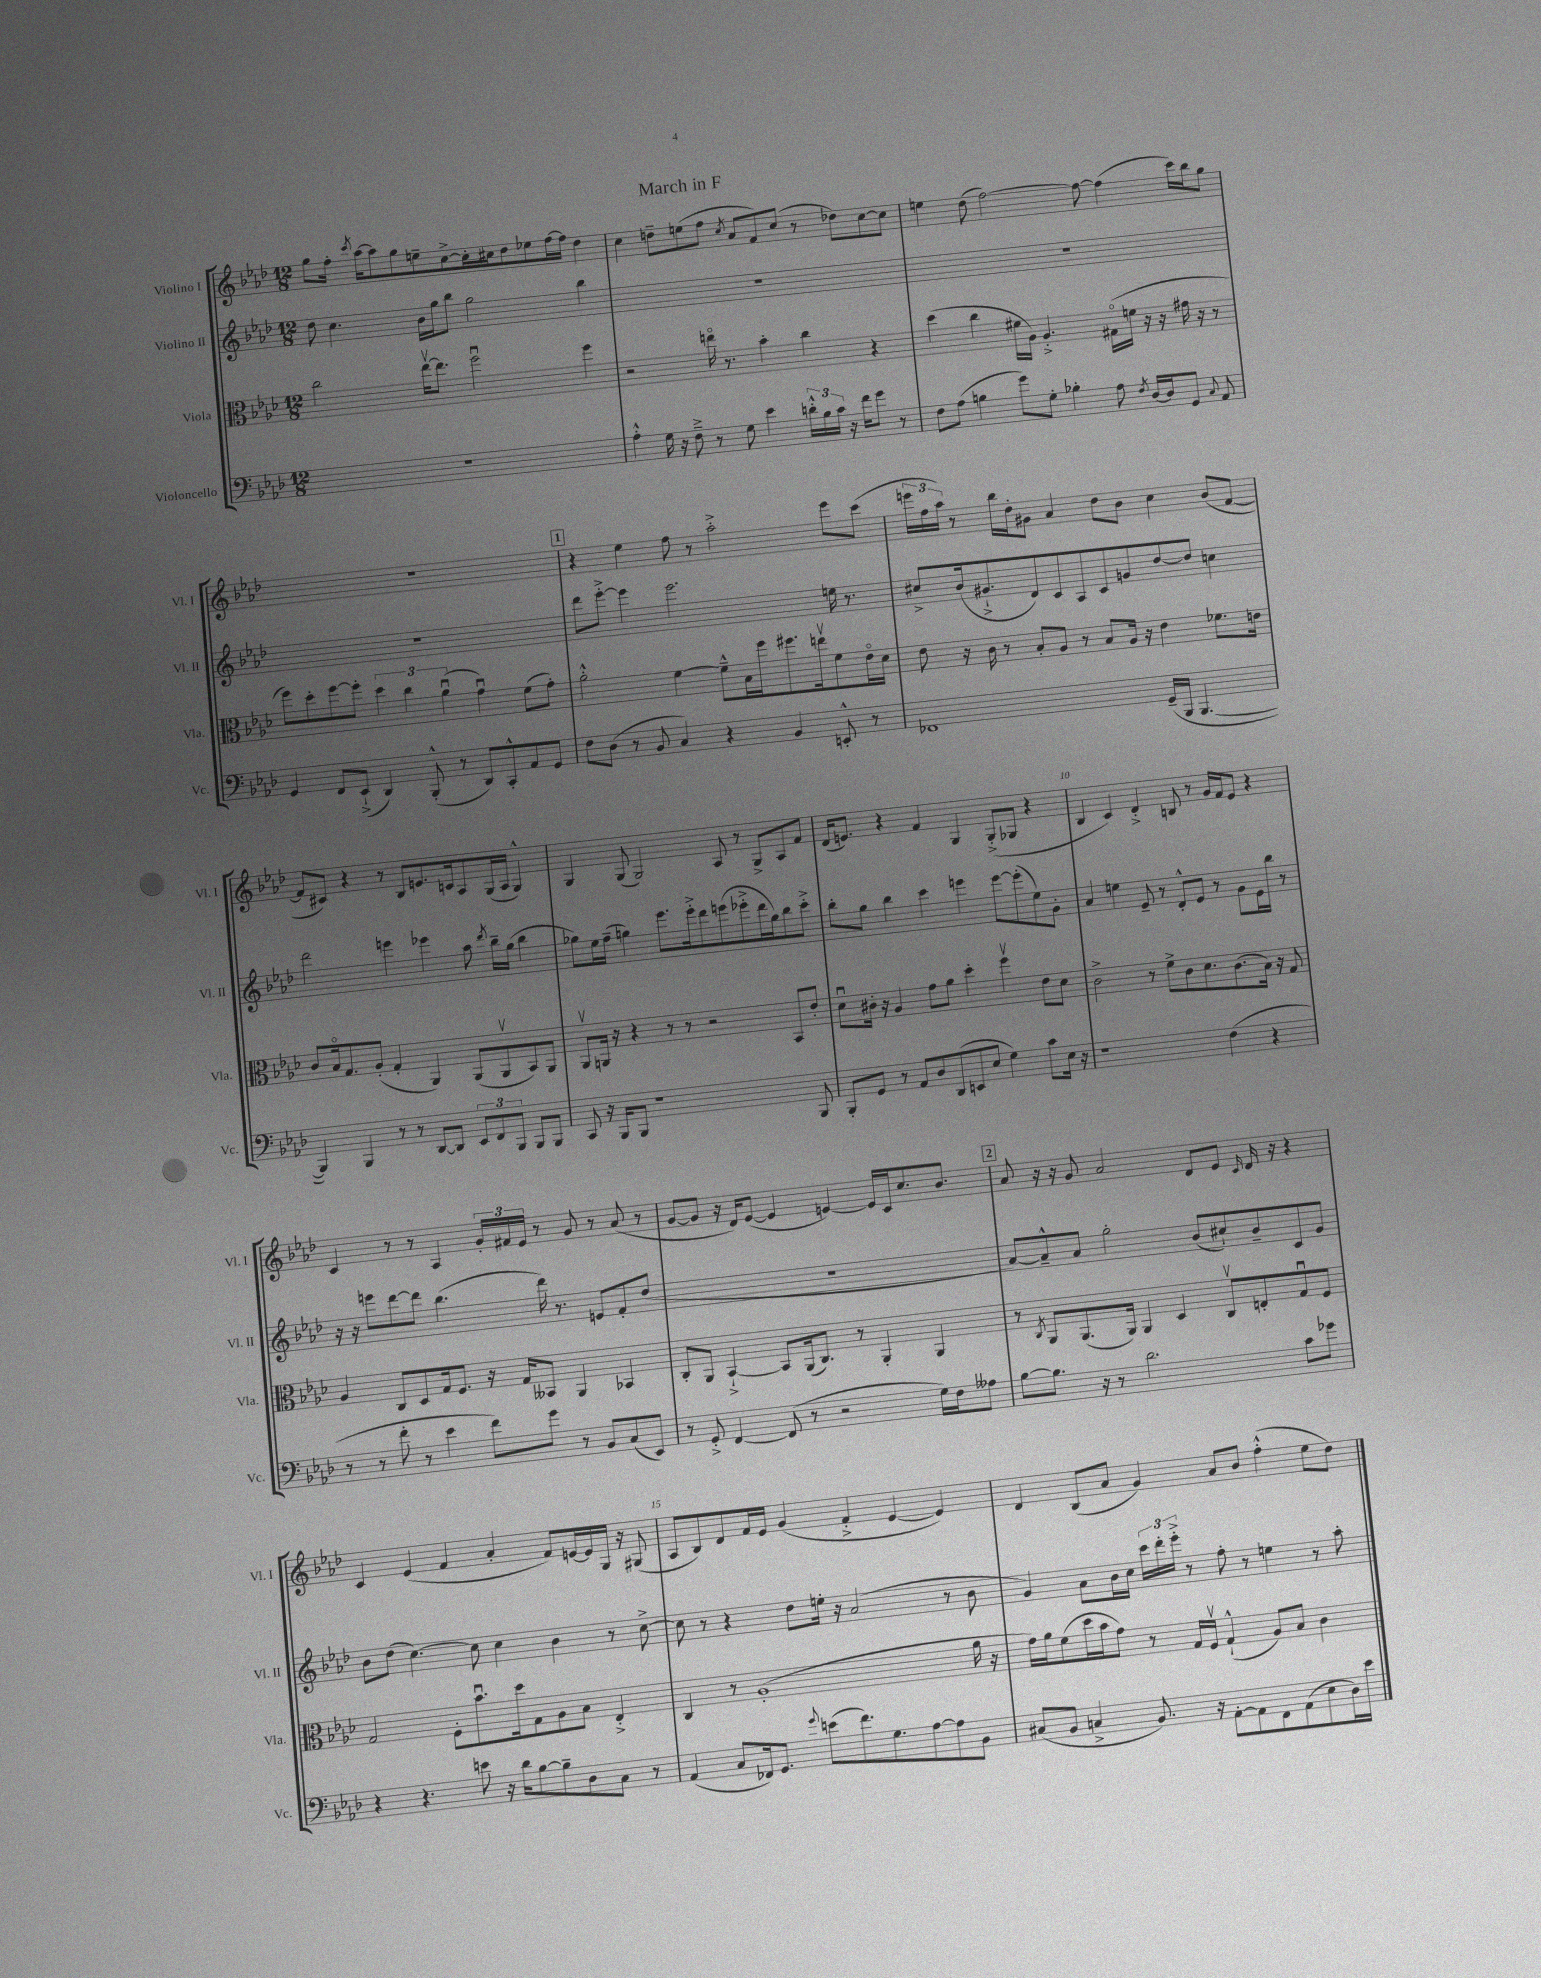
\header { title = "March in F" }
<<
\new StaffGroup <<
\new Staff = "s0" \with { instrumentName = "Violino I" shortInstrumentName = "Vl. I" } {
    \clef treble \key aes \major \numericTimeSignature \time 12/8
    \autoBeamOff g''8[ f''16]-. \acciaccatura { c'''8 } aes''16[~ aes''8 g''8 e''8-- c''8~-> c''16-. cis''16 des''8 ees''8 f''16~ f''16] des''4 |
    c''4 d''8[-- e''8( f''8] \acciaccatura { c''8 } aes'8[ f'8) c''8]( r8 des''8[) c''8~ c''8] |
    e''4 des''8( f''2~) f''8~ f''4( c'''16[) bes''16 g''8] |
    R1. |
    \mark \markup { \box "1" } r4 ees''4 f''8 r8 aes''2-.-> ees'''8[ c'''8]( |
    \tuplet 3/2 { e'''16[ f''16 aes''16]) } r8 bes''16[ des''16-. gis'8] aes'4 des''8[ bes'8] c''4 bes'8[( f'8]~ |
    f'8[ cis'8]) r4 r8 bes8[ e'8. c'16 aes8 g16( aes16] g4-^) |
    g4 g8( g2) aes8 r8 g8[-> aes8 f'8] |
    des'16[( e'8.]) r4 f'4 g4 g8[-.->( ges8] r4 |
    bes4 c'4) des'4-.-> b8 r8 g'16[ f'16 ees'8] r4 |
    c'4 r8 r8 aes4 \tuplet 3/2 { g'16[-. fis'16 ees'16] } r8 g'8 r8 aes'8( r8 |
    g'8[~ g'8] r16 des'16[) ees'8]~( ees'4 e'4~) e'16[ c'16 c''8. bes'8.] |
    \mark \markup { \box "2" } aes'8 r16 r16 g'8 aes'2 des'8[ ees'8] \grace { c'16 } des'16 r16 r4 |
    c'4 ees'4( f'4 aes'4-. f'8[) e'16~ e'16 g16] r16 gis8( |
    aes8[ bes8) des'8 f'16 ees'16] g'4( f'4-.-> ees'4~ ees'4) |
    des'4 bes8[( aes'8] g'4) aes'8[ bes'8] f''4-.-^( ees''8[ des''8]) \bar "|." |
}
\new Staff = "s1" \with { instrumentName = "Violino II" shortInstrumentName = "Vl. II" } {
    \clef treble \key aes \major \numericTimeSignature \time 12/8
    \autoBeamOff des''8 c''4. bes'16[ g''16 bes''8] g''2 bes''4 |
    R1. |
    R1. |
    R1. |
    \mark \markup { \box "1" } des'''8[ ees'''8]~-.-> ees'''4 ees'''2. e''16 r8. |
    cis''8[-> bes'16( gis'8.-!-> des'8) c'8 aes8 c'8 g'8 des''8~ des''8] c''4 |
    des'''2 e'''4 ees'''4 aes''8 \acciaccatura { des'''8 } bes''16[-- g''16]( bes''4 |
    ges''8[) ees''16 f''16]--( g''4) ees'''8.[ ees'''16-.-> des'''8 e'''8( ees'''8-.-> des'''16 g''16) bes''8 c'''8]-.-> |
    bes''8[-. g''8] bes''4 c'''4 e'''4 e'''8[~ e'''8-.( ees''8) g'8]-. |
    aes'4 e''4 ees'8-- r8 des'8[-.-^ ees'8] r8 g'8[ ees'16 bes''16] r8 |
    r16 r16 e'''8[ des'''8~ des'''8] bes''4.( des'''16) r8. e'8[ f'8-. des''8]( |
    R1. |
    \mark \markup { \box "2" } aes'8[~) aes'8---^ aes'8] g''2-. bes'8[( cis''8-!) bes'8-- c'8 g'8] |
    bes'8[ des''8]( c''4.~) c''8 c''4 bes'4 r8 c''8~-> |
    c''8 r8 r4 des''8[ e''16]-. r16 aes'2( r8 bes'8 |
    g'4) aes'8[ bes'16 c''16] \tuplet 3/2 { c'''16[ des'''16-. ees'''16]-.-> } r8 f''8-. r8 e''4 r8 aes''8-. \bar "|." |
}
\new Staff = "s2" \with { instrumentName = "Viola" shortInstrumentName = "Vla." } {
    \clef alto \key aes \major \numericTimeSignature \time 12/8
    \autoBeamOff c''2 ees''16[~\upbow ees''8.] f''2\downbow f''4 |
    r2 e''16\flageolet r8. bes'4-. c''4 r4 |
    des''4( c''4 fis'16[ aes16]) aes4.-.-> gis16[\flageolet( f'16] r16 r16 gis'16 r16 r8 |
    f''8[) des''8-. f''8~ f''8]-. \tuplet 3/2 { des''4 c''4 aes'4\downbow( } g'4\downbow) f'8[( g'8]-.) |
    \mark \markup { \box "1" } aes'2-.-^ f'4~ f'8[---^ bes16 f''16 fis''8. e''16\upbow f'8 ees'16\flageolet des'16] |
    ees'8 r16 c'16 r8 bes8[-. aes8] r8 bes8[ aes16] r16 ees'4 fes'8.[ e'16] |
    c'8[ bes16\flageolet g8. aes8]-.( g4-. aes,4) aes,8[( aes,8\upbow bes,8) aes,8] |
    aes,8[\upbow a,16] r16 r4 r8 r8 r2 bes,8[ ees'8]-. |
    des'8[\downbow cis'16]-. r16 aes4 g'8[ aes'8] des''4-. f''4\upbow ees'8[ des'8] |
    c'2-> r8 f'8[-> c'8 des'8. c'8.( bes16]) r16 g8 |
    aes4 c8[ des8 g16 f8.] r16 g16[ beses,8] aes,4 bes,4 |
    c8[-. aes,8] bes,4~-!-> bes,8[ aes,16( c8.]) r8 aes,4-. aes,4 |
    \mark \markup { \box "2" } r8 \acciaccatura { c8 } aes,8[ aes,8.( aes,16]) aes,4 des4 c8[\upbow e8-. g8\downbow f8] |
    g2 f8[-. bes'8.\downbow des''16 g8 aes8 bes8] ees4-.-> |
    c4 r8 aes1-.( aes'16 r16 |
    g'16[) aes'16 f'8( des''16 bes'16 g'8]) r8 g16[ f16]\upbow g4-!-^( aes8[) bes8] c'4 \bar "|." |
}
\new Staff = "s3" \with { instrumentName = "Violoncello" shortInstrumentName = "Vc." } {
    \clef bass \key aes \major \numericTimeSignature \time 12/8
    \autoBeamOff R1. |
    aes4-.-^ g16 r16 f8---> r8 g8 ees'4 \tuplet 3/2 { d'16[-.-^ bes16 c'16] } r16 f'16[ g'8] r8 |
    f8[ aes8]( b4 g'8[) g8]-. bes4-. aes8 \acciaccatura { f8 } des16[~ des16 g,8] \appoggiatura { c8 } aes,8 |
    g,4 f,8[ ees,8]-!->( des,4) bes,,8-.-^( r8 des,8[) c,8-.-^ aes,8 g,8] |
    \mark \markup { \box "1" } f8[ des8]( r8 bes,8 c4) r4 bes,4 e,8-.-^ r8 |
    fes,1 g,16[--( bes,,16] bes,,4.~ |
    bes,,4) bes,,4 r8 r8 des,8[~ des,8] \tuplet 3/2 { ees,8[ f,8 bes,,8] } bes,,8[ bes,,8] |
    c,8 r16 bes,,16[ bes,,8] r1 bes,,8 |
    bes,,8[-. g,8] r8 aes,8[ des8 des,8( e,8 ees8] g4) c'8[ ees16] r16 |
    r1 f4( r4 |
    r8 r8 f'8-. r8 ees'4 f'8[) g'8] r8 bes,8[ c8( ees,8]) |
    r8 g,8-.-> f,4~ f,8( r8 r2 g16[) f16 aeses8] |
    \mark \markup { \box "2" } bes8[~ bes8.] r16 r8 des'2. c'8[ ges'8] |
    r4 r4. e'8 r16 des'16[ bes8~ bes8-- des8 c8] r8 |
    aes,4( c8[ fes,16) g,8.] \appoggiatura { g'8 } e'8[( f'8.) g8. aes8~ aes8 bes,8] |
    cis8[( bes,8] c4-> bes,8.) r16 aes,8[~-. aes,8 f,8 aes,8( ees8 des16) ees'16] \bar "|." |
}
>>
>>
\layout { \context { \Score \override BarNumber.break-visibility = ##(#f #t #t) barNumberVisibility = #(every-nth-bar-number-visible 5) } }
